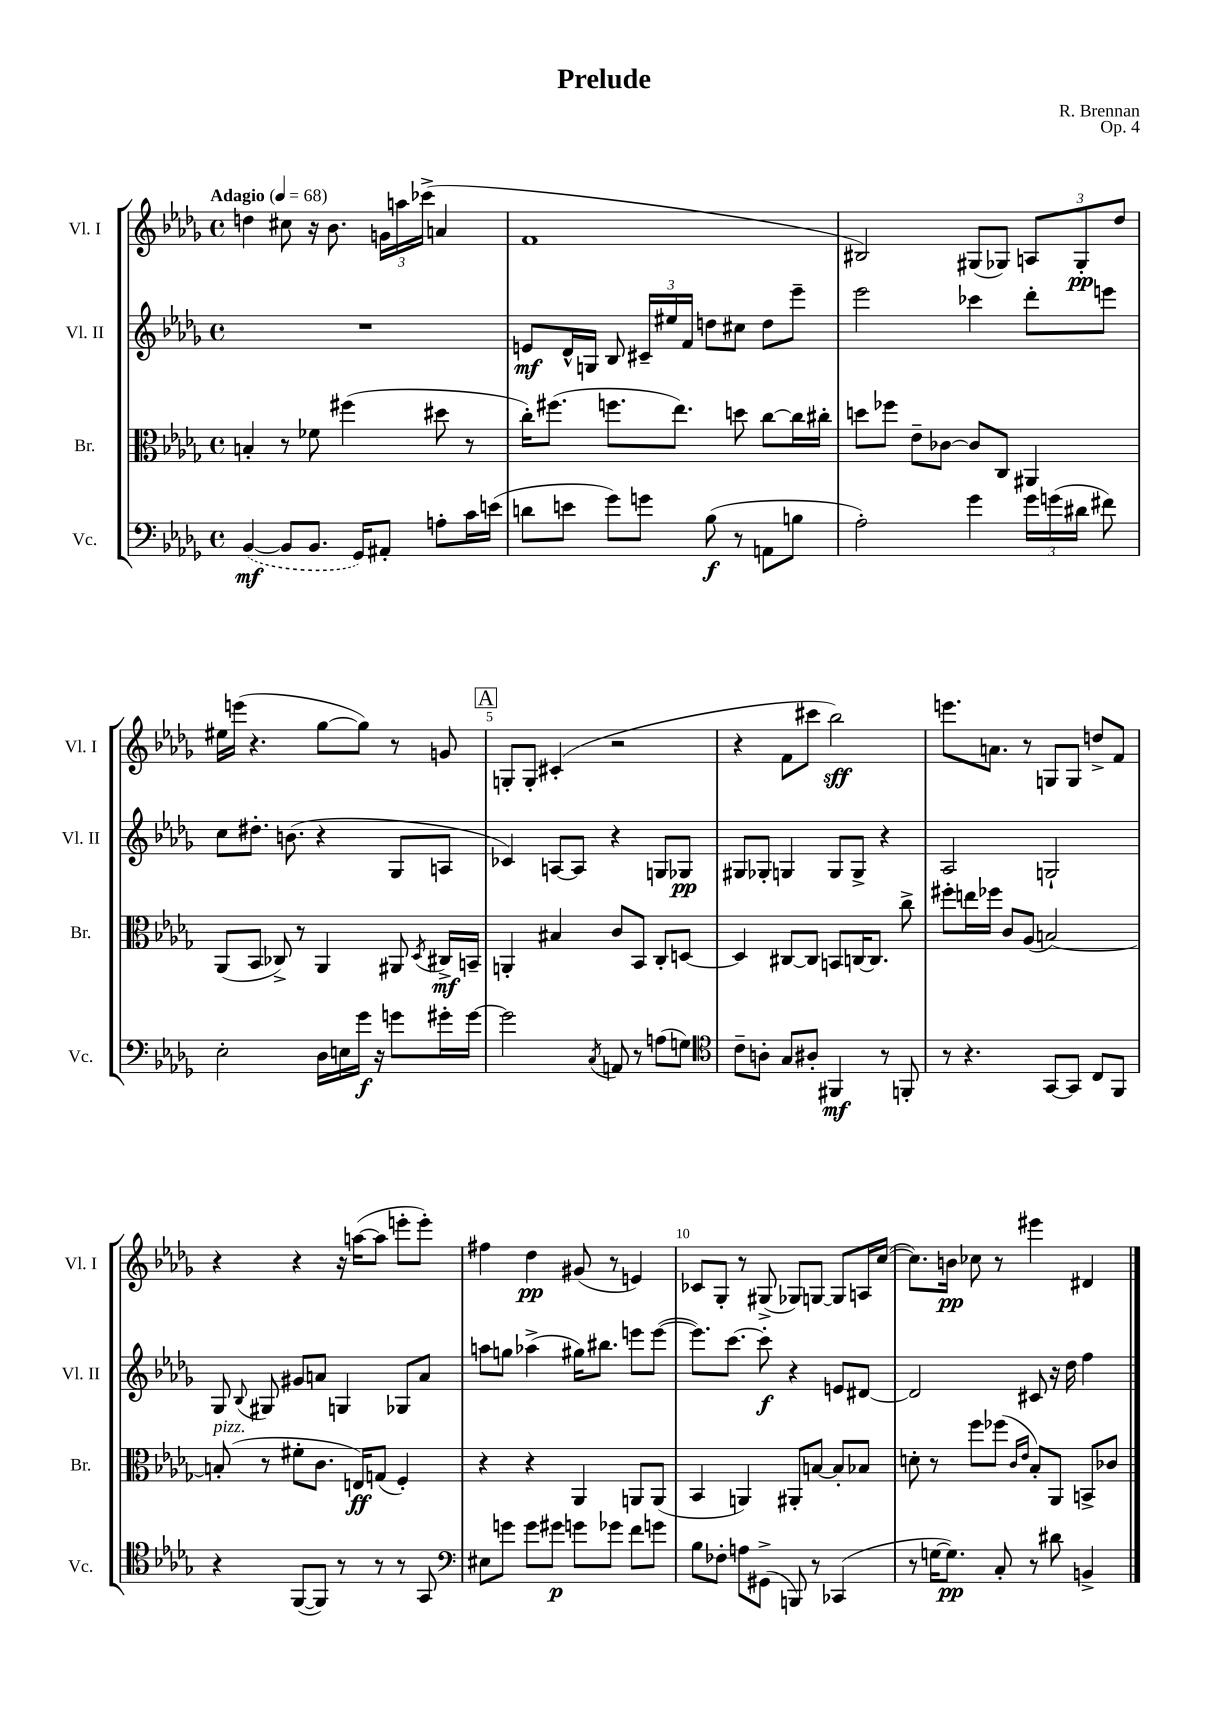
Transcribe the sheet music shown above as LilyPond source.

\header { title = "Prelude" composer = "R. Brennan" opus = "Op. 4" }
<<
\new StaffGroup <<
\new Staff = "s0" \with { instrumentName = "Vl. I" shortInstrumentName = "Vl. I" } {
    \clef treble \key des \major \defaultTimeSignature \time 4/4 \tempo "Adagio" 4 = 68
    \autoBeamOff d''4 cis''8 r16 bes'8. \tuplet 3/2 { g'16[ a''16 ces'''16]->( } a'4 |
    f'1 |
    bis2) gis8[( ges8]) \tuplet 3/2 { a8[ ges8-.\pp des''8] } |
    eis''16[ e'''16]( r4. ges''8[~ ges''8]) r8 g'8 |
    \mark \markup { \box "A" } g8[-. g8]-. cis'4-.( r2 |
    r4 f'8[ cis'''8] bes''2\sff) |
    e'''8.[ a'8.] r8 g8[ g8] d''8[-> f'8] |
    r4 r4 r16 a''16[~( a''8] e'''8[-. e'''8]-.) |
    fis''4 des''4\pp gis'8( r8 e'4) |
    ces'8[ ges8]-. r8 gis8->( ges8[) g8]~ g8[ a16 c''16]~( |
    c''8.[) b'16]\pp ces''8 r8 eis'''4 dis'4 \bar "|." |
}
\new Staff = "s1" \with { instrumentName = "Vl. II" shortInstrumentName = "Vl. II" } {
    \clef treble \key des \major \defaultTimeSignature \time 4/4
    \autoBeamOff R1 |
    e'8[\mf des'16-^ g16] bes8 \tuplet 3/2 { cis'16[-- eis''16 f'16] } d''8[ cis''8] d''8[ ees'''8]-- |
    ees'''2 ces'''4 des'''8[-. e'''8] |
    c''8[ dis''8.]-. b'8.( r4 ges8[ a8] |
    \mark \markup { \box "A" } ces'4) a8[~ a8] r4 g8[ ges8]\pp |
    gis8[ ges8]-. g4 g8[ g8]-> r4 |
    aes2 g2-! |
    ges8 \appoggiatura { bes8 } gis8 gis'8[ a'8] g4 ges8[ a'8] |
    a''8[ g''8] aes''4->( gis''16[) bis''8.] e'''8[ e'''8]~( |
    e'''8.[) c'''8.]~ c'''8-.\f r4 e'8[ dis'8]~ |
    dis'2 cis'8 r16 des''16 f''4 \bar "|." |
}
\new Staff = "s2" \with { instrumentName = "Br." shortInstrumentName = "Br." } {
    \clef alto \key des \major \defaultTimeSignature \time 4/4
    \autoBeamOff b4-. r8 fes'8 fis''4( dis''8 r8 |
    c''16[-.) fis''8.]( f''8.[ ees''8.]) d''8 c''8[~ c''16 cis''16]-. |
    d''8[ fes''8] ees'8[-- ces'8]~ ces'8[ c8] ais,4 |
    aes,8[( bes,8] ces8->) r8 aes,4 ais,8 \acciaccatura { des8 } cis16[->\mf b,16]-- |
    \mark \markup { \box "A" } a,4-. bis4 c'8[ bes,8] c8[-. d8]~ |
    d4 cis8[~ cis8] b,8[ c16~ c8.] c''8-> |
    fis''8[-. e''16 fes''16] c'8[ aes8]( b2~) |
    b8-.^\markup { \italic "pizz." }( r8 fis'8[-. c'8.] e16[\ff) g8]( f4-.) |
    r4 r4 aes,4 a,8[ a,8]( |
    bes,4 a,4) ais,8[-. b8]~ b8[-. bes8] |
    d'8-. r8 f''8[ fes''8]( \grace { c'16[ ees'16] } bes8[-.) aes,8] b,8[-> ces'8] \bar "|." |
}
\new Staff = "s3" \with { instrumentName = "Vc." shortInstrumentName = "Vc." } {
    \clef bass \key des \major \defaultTimeSignature \time 4/4
    \autoBeamOff \once \slurDashed bes,4~\mf( bes,8[ bes,8.] ges,16[) ais,8]-. a8[-. c'16 e'16]( |
    d'8[ e'8] ges'8[) g'8] bes8\f( r8 a,8[ b8] |
    aes2-.) ges'4 \tuplet 3/2 { ges'16[ g'16( dis'16] } fis'8) |
    ees2-. des16[ e16 ges'16]\f r16 g'8[ gis'16-. gis'16]~ |
    \mark \markup { \box "A" } gis'2 \acciaccatura { c8 } a,8 r8 a8[( g8]) |
    \clef tenor c'8[-- a8]-. ges8[ ais8]-. fis,4\mf r8 f,8-. |
    r8 r4. ges,8[~ ges,8] c8[ f,8] |
    r4 f,8[~( f,8]) r8 r8 r8 ges,8 |
    \clef bass eis8[ g'8] g'8[ gis'8]\p g'8[ ges'8] f'8[ g'8] |
    bes8[ fes8]-. a8[ gis,8]->( b,,8) r8 ces,4( |
    r8 g16[~ g8.]\pp) c8-. r8 dis'8 b,4-> \bar "|." |
}
>>
>>
\layout { \context { \Score \override BarNumber.break-visibility = ##(#f #t #t) barNumberVisibility = #(every-nth-bar-number-visible 5) } }
